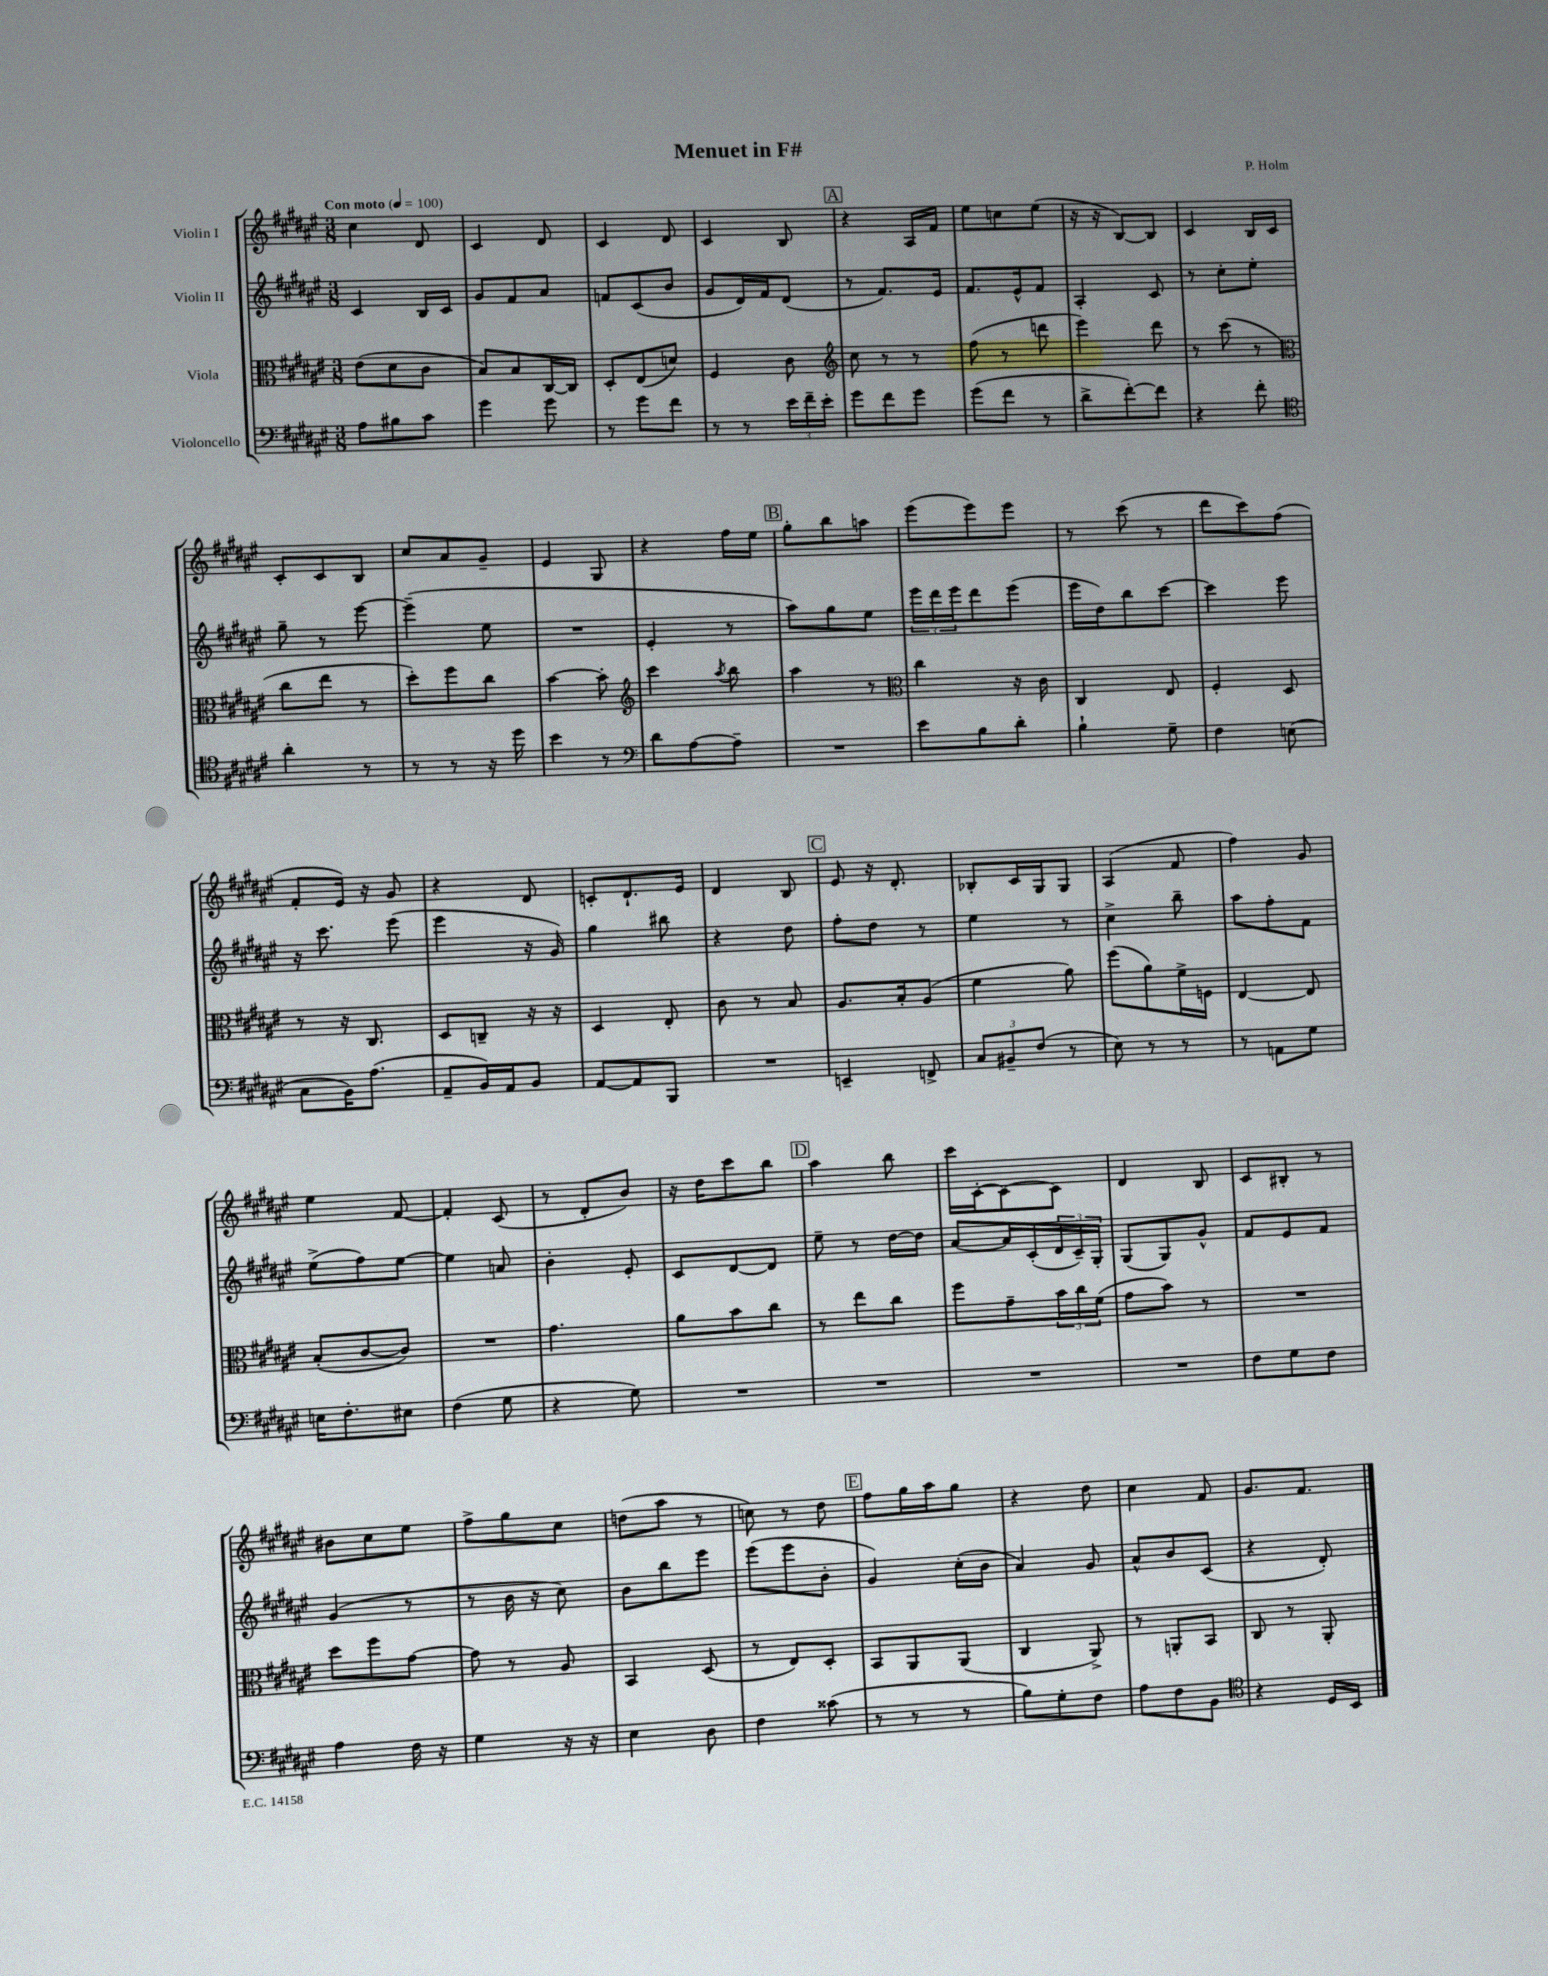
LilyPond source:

\header { title = "Menuet in F#" composer = "P. Holm" }
<<
\new StaffGroup <<
\new Staff = "s0" \with { instrumentName = "Violin I" } {
    \clef treble \key fis \major \numericTimeSignature \time 3/8 \tempo "Con moto" 4 = 100
    cis''4 dis'8 |
    cis'4 dis'8 |
    cis'4 dis'8 |
    cis'4 b8 |
    \mark \markup { \box "A" } r4 ais16 fis'16 |
    eis''8 c''8 eis''8( |
    r16 r16 b8~) b8 |
    cis'4 b16 cis'16 |
    cis'8-. cis'8 b8 |
    cis''8 ais'8 gis'8-- |
    eis'4 gis8 |
    r4 fis''16 eis''16 |
    \mark \markup { \box "B" } gis''8-. b''8 a''8 |
    eis'''8( eis'''8) eis'''8 |
    r8 cis'''8( r8 |
    dis'''8 cis'''8) fis''8( |
    fis'8-. eis'16) r16 gis'8 |
    r4 dis'8 |
    c'8-. dis'8.-! eis'16 |
    dis'4 b8 |
    \mark \markup { \box "C" } eis'8 r16 dis'8.-. |
    bes8-. cis'16 gis16 gis8 |
    ais4( fis'8 |
    fis''4) gis'8 |
    eis''4 fis'8~ |
    fis'4-. cis'8( |
    r8 dis'8-. b'8) |
    r16 dis''16 cis'''8 b''8 |
    \mark \markup { \box "D" } ais''4 b''8 |
    cis'''16 cis'16~-. cis'8~ cis'8 |
    dis'4 b8 |
    cis'8 bis8-. r8 |
    bis'8 cis''8 eis''8 |
    fis''8-> gis''8 cis''8 |
    d''8( ais''8 r8 |
    c''8) r8 dis''8 |
    \mark \markup { \box "E" } fis''8 gis''16 ais''16 gis''8 |
    r4 dis''8 |
    cis''4 fis'8 |
    gis'8. fis'8. \bar "|." |
}
\new Staff = "s1" \with { instrumentName = "Violin II" } {
    \clef treble \key fis \major \numericTimeSignature \time 3/8
    cis'4 b16 cis'16 |
    gis'8 fis'8 ais'8 |
    f'8 cis'8( b'8 |
    gis'8 dis'16) fis'16 dis'8( |
    \mark \markup { \box "A" } r8 fis'8.) eis'16 |
    fis'8. eis'16-^ fis'8 |
    ais4-. cis'8 |
    r8 cis''8-. eis''8-. |
    gis''8-- r8 eis'''8~ |
    eis'''4--( eis''8 |
    R4. |
    eis'4-. r8 |
    \mark \markup { \box "B" } ais''8) gis''8 eis''8 |
    \tuplet 3/2 { eis'''16 dis'''16 eis'''16 } dis'''8 eis'''8( |
    eis'''16 dis''16) b''8 cis'''8~ |
    cis'''4 eis'''8 |
    r16 cis'''8. eis'''8( |
    eis'''4 r16 gis'16) |
    gis''4 bis''8 |
    r4 dis''8 |
    \mark \markup { \box "C" } fis''8-. dis''8 r8 |
    eis''4 r8 |
    cis''4-> b''8-- |
    ais''8 fis''8-. fis'8 |
    eis''8->( fis''8) eis''8~ |
    eis''4 a'8 |
    b'4-. eis'8-. |
    cis'8 dis'8~ dis'8 |
    \mark \markup { \box "D" } eis''8-- r8 dis''16~ dis''16 |
    ais'8~ ais'16 cis'16-.( \tuplet 3/2 { dis'16 cis'16--) gis16-. } |
    gis8( gis8) gis'8-^ |
    fis'8 eis'8 fis'8 |
    gis'4( r8 |
    r8 b'16 r16 cis''8) |
    b'8 b''8 eis'''8 |
    eis'''8( eis'''8 b'8-. |
    \mark \markup { \box "E" } gis'4) cis''16-.( b'16 |
    ais'4) gis'8 |
    ais'8-^ b'8 cis'8( |
    r4 dis'8-.) \bar "|." |
}
\new Staff = "s2" \with { instrumentName = "Viola" } {
    \clef alto \key fis \major \numericTimeSignature \time 3/8
    eis'8( dis'8 cis'8 |
    b8) b8 cis16~ cis16 |
    dis8-. eis8( d'8) |
    fis4 cis'8 |
    \mark \markup { \box "A" } \clef treble cis''8 r8 r8 |
    fis''8( r8 d'''8 |
    eis'''4) dis'''8 |
    r8 cis'''8( r8 |
    \clef alto cis''8 eis''8 r8 |
    dis''8-.) fis''8 cis''8 |
    b'4~ b'8-. |
    \clef treble cis'''4 \acciaccatura { ais''8 } b''8 |
    \mark \markup { \box "B" } ais''4 r8 |
    \clef alto cis''4 r16 cis'16 |
    cis4 eis8 |
    fis4-. dis8 |
    r8 r16 cis8. |
    dis8 c8-- r16 r16 |
    dis4 eis8-. |
    cis'8 r8 b8 |
    \mark \markup { \box "C" } ais8. b16-. ais8( |
    fis'4 ais'8) |
    fis''8( ais'8) fis'16-> f16 |
    eis4~ eis8 |
    b8-.( cis'8~ cis'8) |
    R4. |
    gis'4. |
    ais'8 b'8 cis''8 |
    \mark \markup { \box "D" } r8 eis''8 cis''8 |
    fis''8 gis'8-- \tuplet 3/2 { b'16 cis''16 fis'16( } |
    gis'8 b'8) r8 |
    R4. |
    dis''8 fis''8 gis'8~ |
    gis'8 r8 ais8 |
    b,4 dis8( |
    r8 eis8) dis8-. |
    \mark \markup { \box "E" } b,8 ais,8 ais,8( |
    cis4 ais,8->) |
    r8 a,8-. b,8 |
    cis8 r8 ais,8-. \bar "|." |
}
\new Staff = "s3" \with { instrumentName = "Violoncello" } {
    \clef bass \key fis \major \numericTimeSignature \time 3/8
    ais8 bis8 cis'8 |
    gis'4 gis'8 |
    r8 gis'8 fis'8 |
    r8 r8 \tuplet 3/2 { eis'16 fis'16-- eis'16-. } |
    \mark \markup { \box "A" } gis'8 fis'8 gis'8 |
    gis'8( fis'8 r8 |
    dis'8-> fis'8~-.) fis'8 |
    r4 fis'8-. |
    \clef tenor ais'4-. r8 |
    r8 r8 r16 dis''16 |
    b'4 r8 |
    \clef bass dis'8 ais8~ ais8-- |
    \mark \markup { \box "B" } R4. |
    eis'8 b8 dis'8-. |
    b4-! gis8-- |
    fis4 e8( |
    cis8 b,16) ais8.( |
    ais,8-- b,16) ais,16 b,8 |
    ais,8~ ais,8 b,,8 |
    R4. |
    \mark \markup { \box "C" } e,4-- f,8-> |
    \tuplet 3/2 { cis8 bis,8-- fis8( } r8 |
    eis8) r8 r8 |
    r8 a,8 gis8 |
    e16 fis8.-. eis8 |
    fis4( gis8 |
    r4 gis8) |
    R4. |
    \mark \markup { \box "D" } R4. |
    R4. |
    R4. |
    fis8 gis8 fis8 |
    ais4 fis16 r16 |
    gis4 r16 r16 |
    eis4 dis8 |
    fis4 cisis'8( |
    \mark \markup { \box "E" } r8 r8 r8 |
    b8) gis8-. fis8 |
    ais8 fis8 b,8 |
    \clef tenor r4 dis16 b,16 \bar "|." |
}
>>
>>
\layout { \context { \Score \remove "Bar_number_engraver" } }
